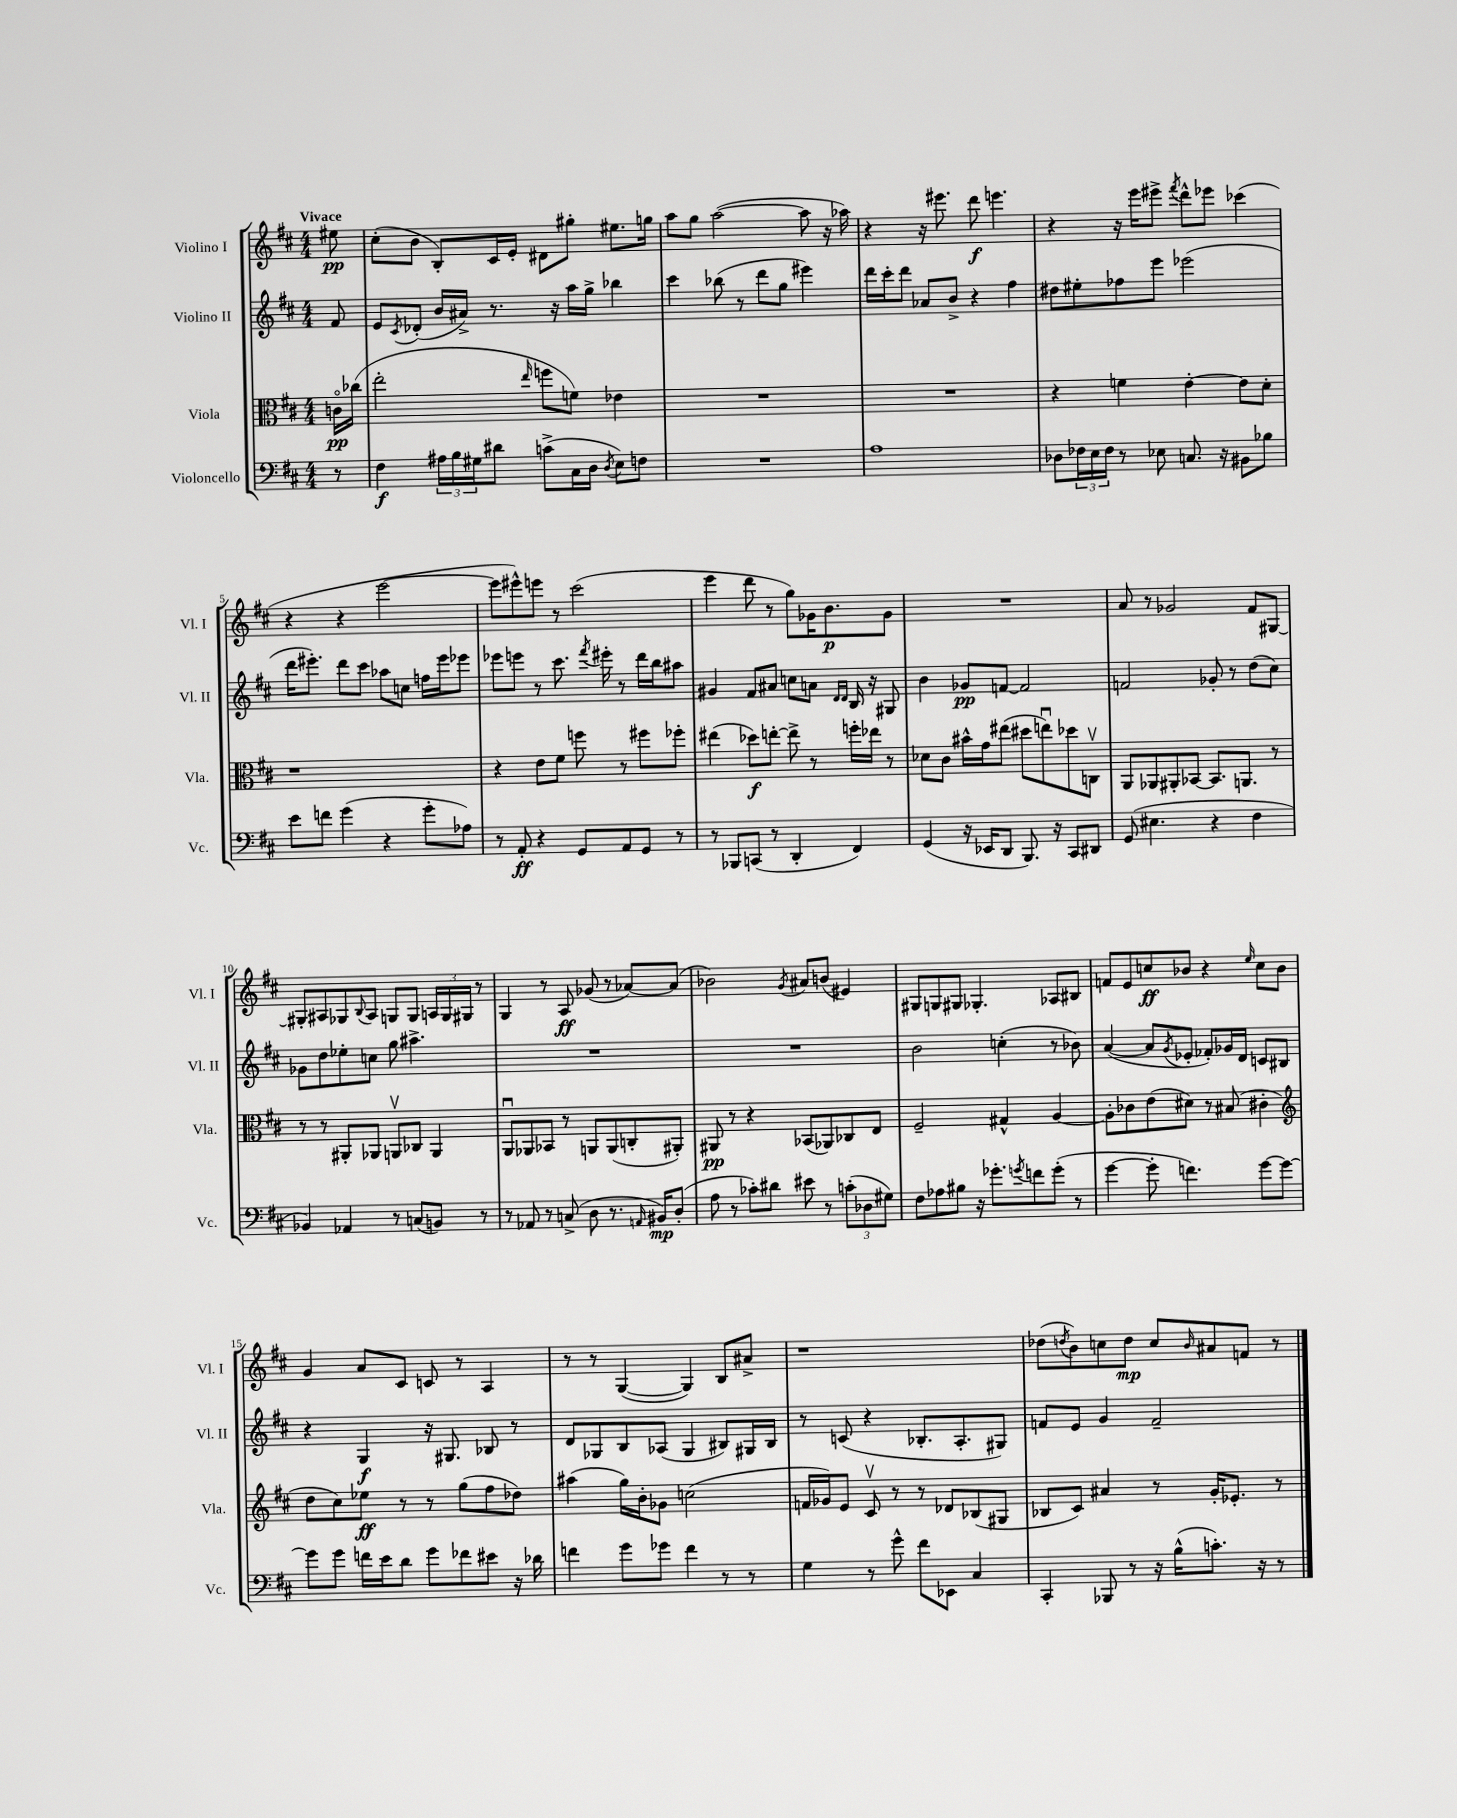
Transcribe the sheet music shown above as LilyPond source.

<<
\new StaffGroup <<
\new Staff = "s0" \with { instrumentName = "Violino I" shortInstrumentName = "Vl. I" } {
    \clef treble \key d \major \numericTimeSignature \time 4/4 \partial 8 \tempo "Vivace"
    eis''8\pp |
    cis''8-.( b'8 b8-.) cis'16 e'16-. dis'8 gis''8-. eis''8. g''16 |
    a''8 g''8 a''2~( a''8 r16 aes''16) |
    r4 r16 eis'''8. d'''8\f e'''4. |
    r4 r16 e'''16 eis'''8-> \acciaccatura { fis'''8 } d'''8-^ ees'''8 ces'''4( |
    r4 r4 e'''2~ |
    e'''8 eis'''8-^) e'''8 r8 cis'''2( |
    e'''4 d'''8 r8 g''8) ges'16 b'8.\p ges'8 |
    R1 |
    a'8 r8 ges'2 fis'8 gis8~ |
    gis8-. ais8 ges8 \appoggiatura { b8 } ais8 g8 g8 \tuplet 3/2 { a16 g16 gis16 } r8 |
    g4 r8 a8\ff ges'8( r8 aes'8~) aes'8( |
    bes'2) \acciaccatura { g'8 } ais'8 b'8( eis'4) |
    gis8 g8 gis8 ges4.-. aes8 bis8 |
    f'8 e'8 c''8\ff bes'8 r4 \grace { e''16 } c''8 bes'8 |
    g'4 a'8 cis'8 c'8 r8 a4 |
    r8 r8 g4~( g4) b8 ais'8-> |
    r1 |
    des''8( \acciaccatura { d''8 } b'8) c''8 d''8\mp c''8 \grace { b'16 } ais'8 f'8 r8 \bar "|." |
}
\new Staff = "s1" \with { instrumentName = "Violino II" shortInstrumentName = "Vl. II" } {
    \clef treble \key d \major \numericTimeSignature \time 4/4 \partial 8
    fis'8 |
    e'8 \acciaccatura { cis'8 } des'8-.( b'16 ais'16->) r8. r16 a''16 g''16-> bes''4 |
    cis'''4 bes''8( r8 d'''8 g''8 eis'''4) |
    d'''16 cis'''16-. d'''8 aes'8 b'8-> r4 fis''4 |
    dis''8 eis''8-. fes''8 e'''8 ees'''2( |
    d'''16 eis'''8.-.) d'''8 cis'''8 aes''8 c''8 f''16 eis'''16 ees'''8 |
    ees'''8 e'''8 r8 cis'''8. \acciaccatura { fis'''8 } eis'''16-. r8 d'''16 b''16 ais''8 |
    gis'4 fis'8 ais'8 c''8 a'8 \grace { d'16 d'16 } b16 r16 gis8 |
    b'4 ges'8\pp f'8~ f'2 |
    f'2 ges'8-. r8 d''8( cis''8) |
    ges'8 d''8 ees''8-. c''8 g''8 ais''4.-> |
    R1 |
    R1 |
    b'2 c''4-.( r8 bes'8) |
    a'4~( a'8 \acciaccatura { g'8 } ees'8-. fes'8-.) ges'16 d'16 c'8 bis8 |
    r4 g4\f r16 gis8. bes8 r8 |
    d'8 ges8 b8 aes8( ges4 bis8) gis16 bis16 |
    r8 c'8( r4 bes8.-. a8.-. gis8) |
    f'8 e'8 g'4 f'2-- \bar "|." |
}
\new Staff = "s2" \with { instrumentName = "Viola" shortInstrumentName = "Vla." } {
    \clef alto \key d \major \numericTimeSignature \time 4/4 \partial 8
    c'16\flageolet\pp ces''16( |
    e''2-. \grace { e''16 } f''8 f'8) ees'4 |
    R1 |
    R1 |
    r4 f'4 e'4~-. e'8 d'8-. |
    r1 |
    r4 e'8 fis'8 f''8 r8 fis''8 fes''8-. |
    eis''4( des''8\f) e''8~-. e''8-> r8 f''16-. ees''16 r8 |
    des'8 cis'8 bis'16-^ g'16 eis''8( dis''8 e''8\downbow) des''8 c8\upbow |
    a,8 aes,8 ais,8-. bes,8~ bes,8. a,8. r8 |
    r8 r8 ais,8-. aes,8 a,8\upbow ces8 a,4 |
    a,8\downbow aes,8 bes,8 r8 a,8 a,8( c8-. ais,8-.) |
    ais,8\pp r8 r4 bes,8( aes,8) ces8 e8 |
    fis2-- gis4-^ a4~ |
    a8-. ces'8 e'8( dis'8) r8 bis8( cis'4-. |
    \clef treble d''8 cis''8) ees''8\ff r8 r8 g''8( fis''8 des''8) |
    ais''4( g''16) b'16-. ges'8 c''2( |
    f'16 ges'16) e'8 cis'8\upbow r8 r8 des'8 bes8( gis8 |
    bes8 cis'8) ais'4 r8 g'16-. ees'8.-. r8 \bar "|." |
}
\new Staff = "s3" \with { instrumentName = "Violoncello" shortInstrumentName = "Vc." } {
    \clef bass \key d \major \numericTimeSignature \time 4/4 \partial 8
    r8 |
    fis4\f \tuplet 3/2 { ais16 b16 gis16 } dis'8 c'8->( cis16 d16 \acciaccatura { d8 } e8) f8 |
    R1 |
    a1 |
    des8 \tuplet 3/2 { fes16 e16 fes16 } r8 ees8 c8. r16 bis,8 bes8 |
    e'8 f'8 g'4( r4 g'8-. aes8) |
    r8 a,8-.\ff r4 g,8 a,8 g,8 r8 |
    r8 bes,,8 c,8( r8 d,4-. fis,4) |
    g,4( r16 ees,16 d,8 b,,8.) r16 cis,8 dis,8 |
    g,8( eis4. r4 fis4 |
    bes,4) aes,4 r8 c8( b,8) r8 |
    r8 aes,8 r8 c8->( d8 r8. \grace { a,16 } bis,16\mp) d8-.( |
    a8 r8 ces'8-.) dis'8 eis'8 r8 \tuplet 3/2 { c'8-.( des8 gis8) } |
    fis8 aes8 bis8 r16 ges'8.-. \acciaccatura { g'8 } f'8 g'8-.( r8 |
    g'4~ g'8-. f'4.) g'8~ g'8~ |
    g'8 g'8 f'16 e'16 d'8 g'8 fes'8 eis'8 r16 des'16 |
    f'4 g'8 ges'8 f'4 r8 r8 |
    g4 r8 g'8-^ fis'8 ees,8 cis4 |
    cis,4-. bes,,8 r8 r16 b16-^( c'8.-.) r16 r8 \bar "|." |
}
>>
>>
